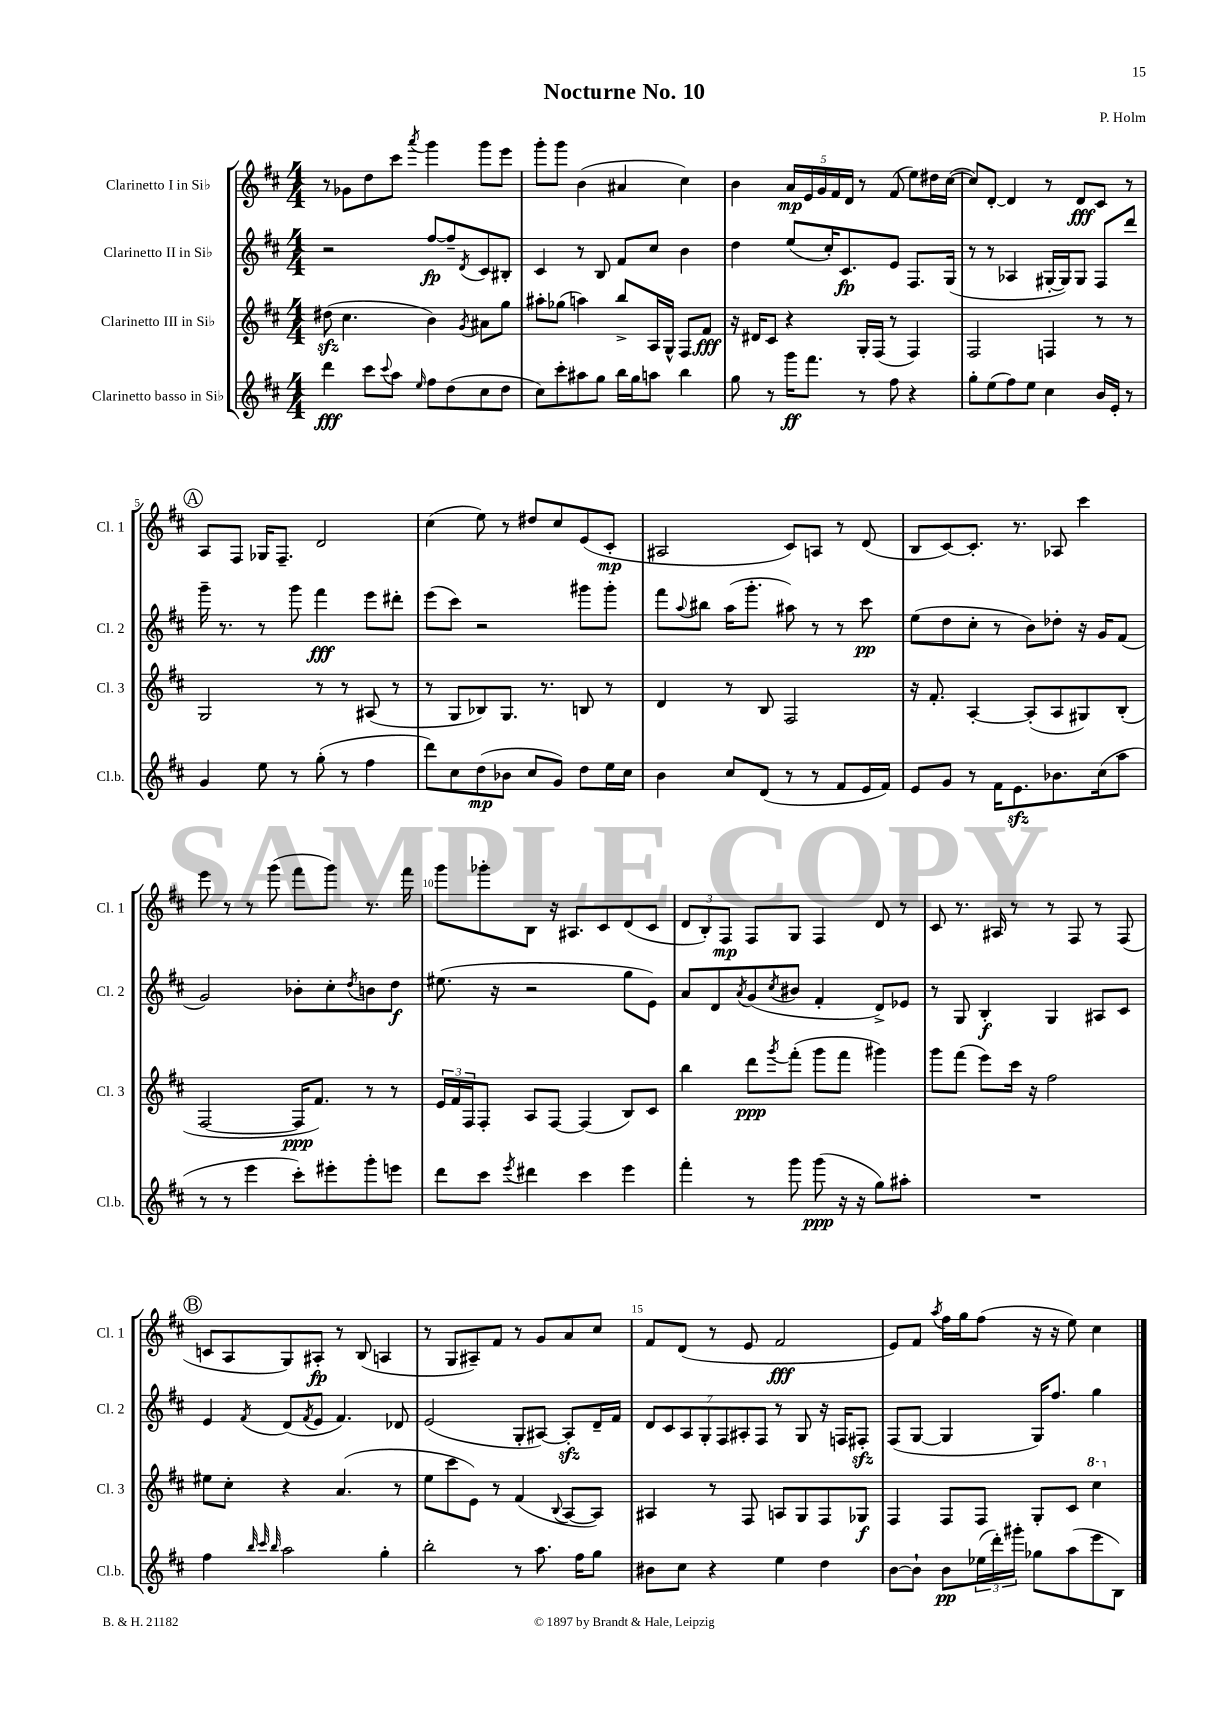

**kern	**kern	**kern	**kern
*staff4	*staff3	*staff2	*staff1
*clefG2	*clefG2	*clefG2	*clefG2
*k[f#c#]	*k[f#c#]	*k[f#c#]	*k[f#c#]
*M4/4	*M4/4	*M4/4	*M4/4
4ddd	(8dd#	2r	8r
.	4.cc#	.	8g-
8ccc#	.	.	8dd
8qqccc#	.	.	.
8aa	.	.	8ccc#
16qqee	.	.	8qaaa
8ff#	4b)	[8ff#	4ggg
(8dd	.	8ff#~]	.
.	8qg	8qd	.
8cc#	8a#	8c#	8ggg
8dd	8gg	8B#'	8eee
=	=	=	=
8cc#)	8aa#'	4c#	8ggg'
8ccc#'	(8gg-	.	8ggg
8aa#	4aa)	8r	(4b
8gg	.	8B	.
16bb	8bb^	8f#	4a#
16gg	.	.	.
8aa	16A	8cc#	.
.	16G^^	.	.
4bb	8F#	4b	4cc#)
.	8f#	.	.
=	=	=	=
8gg	16r	4dd	4b
.	16d#	.	.
8r	8c#	.	.
16ggg	4r	(8ee	20a
.	.	.	20e
8.fff#	.	.	.
.	.	.	20g
.	.	16cc#')	.
.	.	.	20f#
.	.	8.c#	.
.	.	.	20d
8r	16G'	.	8r
.	(16F#	.	.
8ff#	8r	8e	(8f#
4r	4F#)	8.F#	8ee)
.	.	.	16dd#
.	.	(16G	([16cc#
=	=	=	=
8gg'	2F#	8r	8cc#])
(8ee	.	8r	[8d'
8ff#)	.	4A-	4d]
8ee	.	.	.
4cc#	4F	[16G#'	8r
.	.	16G#])	.
.	.	8G#	8d
16b	8r	8F#	8c#
16e'	.	.	.
8r	8r	8ddd	8r
=	=	=	=
4g	2G	16ggg~	8A
.	.	8.r	.
.	.	.	8F#
8ee	.	8r	16G-
.	.	.	8.F#~
8r	.	8ggg	.
(8gg'	8r	4fff#	2d
8r	8r	.	.
4ff#	(8A#	8eee	.
.	8r	8ddd#'	.
=	=	=	=
8ddd)	8r	(8eee	(4cc#
8cc#	8G	8ccc#)	.
(8dd	8B-)	2r	8ee)
8b-	8.G	.	8r
8cc#	.	.	8dd#
.	8.r	.	.
8g)	.	.	8cc#
8dd	8B	8ggg#	(8e
16ee	8r	8ggg#'	8c#'
16cc#	.	.	.
=	=	=	=
4b	4d	8fff#	2A#
.	.	8qqaa	.
.	.	8bb#	.
8cc#	8r	(16aa	.
.	.	8.ggg'	.
(8d	8B	.	.
8r	2F#	8aa#)	8c#)
8r	.	8r	8A
8f#	.	8r	8r
16e	.	8ccc#	(8d
16f#)	.	.	.
=	=	=	=
8e	16r	(8ee	8B
.	8.f#'	.	.
8g	.	8dd	[8c#)
8r	[4A'	8cc#'	8.c#']
16f#	.	8r	.
8.e	.	.	8.r
.	(8A']	8b)	.
8.b-	8A	8dd-'	8A-
.	8G#)	16r	4ccc#
(16cc#	.	16g	.
8aa	(8B'	(8f#	.
=	=	=	=
8r	[2F#	2g)	8eee
8r	.	.	8r
4eee	.	.	8r
.	.	.	(8ggg
8ccc#')	16F#]	8b-'	8fff#
.	8.f#)	.	.
8eee#'	.	8cc#'	8ggg)
.	.	8qdd	.
8ggg'	8r	8b	8.r
8eee	8r	8dd	.
.	.	.	16fff#
=	=	=	=
8ddd	24e	(8.ee#	8ggg
.	24f#	.	.
.	24F#	.	.
8ccc#	8F#'	.	8ggg-'
.	.	16r	.
8qeee	.	.	.
4ddd#	8A	2r	8B
.	[8F#	.	16r
.	.	.	8.A#
4ccc#	(4F#]	.	.
.	.	.	8c#
4eee	8B)	8gg	(8d
.	8c#	8e)	8c#
=	=	=	=
4fff#'	4bb	8a	12d
.	.	.	12B')
.	.	8d	.
.	.	.	12F#
.	.	8qa	.
8r	8ddd	(8g	8F#
.	8qggg	8qcc#	.
8ggg	(8fff#'	8b#	8G
(8ggg	8ggg	4f#'	4F#
16r	8fff#	.	.
16r	.	.	.
8gg)	4ggg#)	8d^)	8d
8aa#'	.	8e-	8r
=	=	=	=
1r	8ggg	8r	8c#
.	(8fff#	8G	8.r
.	8eee)	4B'	.
.	.	.	16A#
.	16ccc#	.	8r
.	16r	.	.
.	2ff#	4G	8r
.	.	.	8F#
.	.	8A#	8r
.	.	8c#	(8F#
=	=	=	=
4ff#	8ee#	4e	8c
.	8cc#'	.	8A
32qqbb	.	.	.
32qqccc#	.	.	.
32qqbb	.	8qf#	.
2aa	4r	(8d	8G)
.	.	8qf#	.
.	.	8e	8A#'
.	(4.a	4.f#)	8r
.	.	.	(8B
4gg'	.	.	4A
.	8r	8d-	.
=	=	=	=
2bb'	8ee	(2e	8r
.	8ccc#	.	8G
.	8e)	.	8A#~)
.	8r	.	8f#
8r	(4f#	8G'	8r
8.aa	.	[8A#)	8g
.	8qqB	.	.
.	[8A	8A#']	8a
16ff#	.	.	.
8gg	8A])	16d~	8cc#
.	.	16f#	.
=	=	=	=
8b#	4A#	14d	8f#
.	.	14c#	.
8cc#	.	.	(8d
.	.	14A	.
.	.	14G'	.
4r	8r	.	8r
.	.	14F#	.
.	.	14A#'	.
.	8F#	.	8e
.	.	14F#	.
4ee	8A	8r	2f#
.	8G	8G	.
4dd	8F#	16r	.
.	.	16F	.
.	8G-	8F#'	.
=	=	=	=
[8b	4F#	(8F#	8e)
8b`]	.	[8G	8f#
.	.	.	8qaa
8b	8F#	4G]	16ff#
.	.	.	16gg
(24ee-	8F#	.	(8ff#
24ddd')	.	.	.
24ggg#'	.	.	.
8gg-	8G'	16G)	16r
.	.	8.ff#	16r
(8aa	8c#	.	8ee)
8eee	4ccc#	4gg	4cc#
8B)	.	.	.
==	==	==	==
*-	*-	*-	*-
